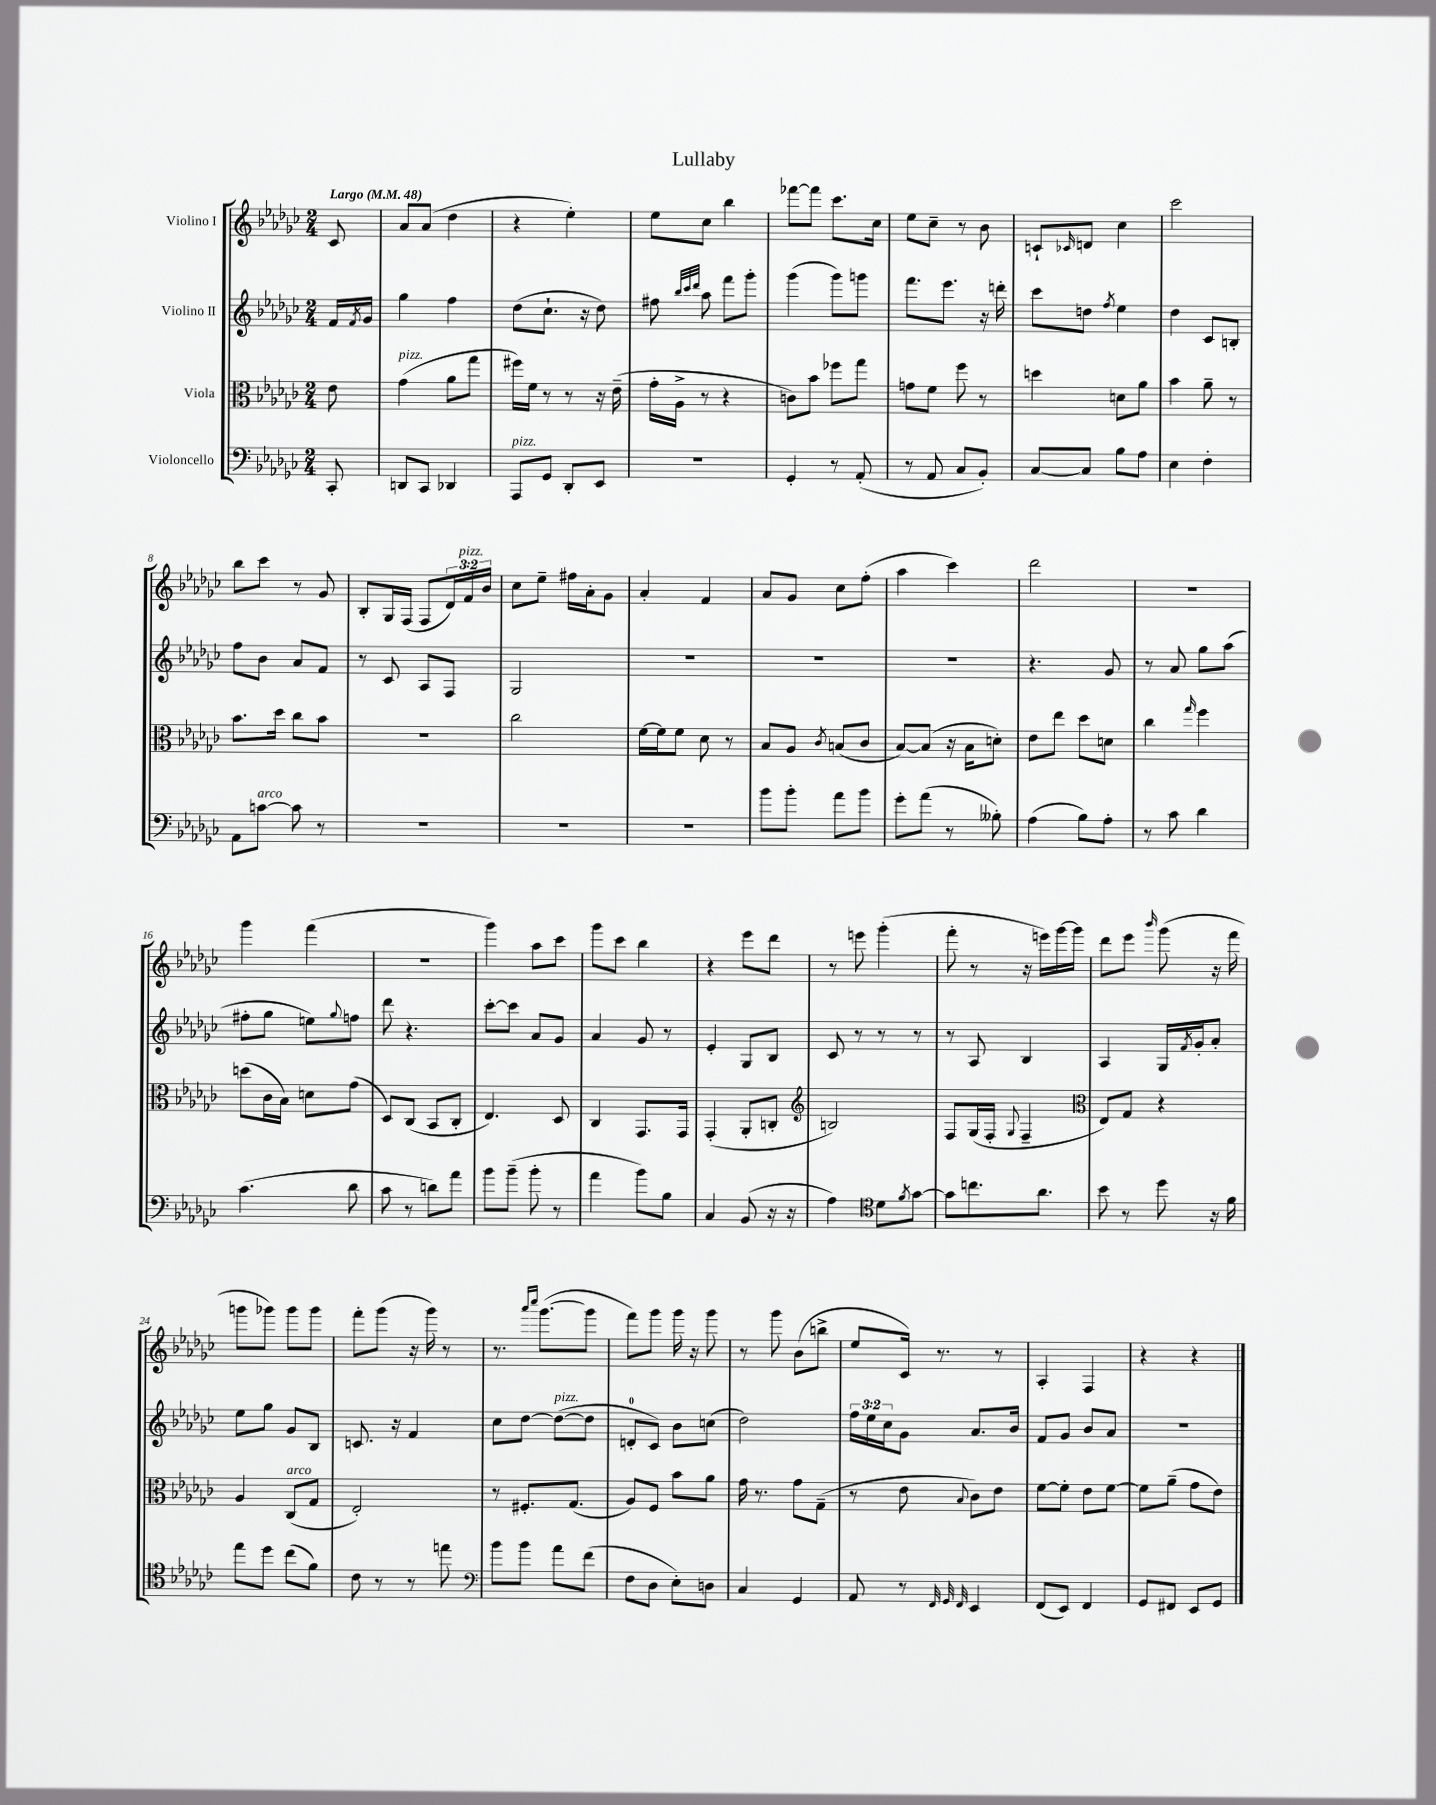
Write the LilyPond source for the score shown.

\header { title = "Lullaby" }
<<
\new StaffGroup <<
\new Staff = "s0" \with { instrumentName = "Violino I" } {
    \clef treble \key ges \major \numericTimeSignature \time 2/4 \override Staff.TupletNumber.text = #tuplet-number::calc-fraction-text \partial 8 \tempo "Largo" 4 = 48
    ces'8 |
    aes'8 aes'8( des''4 |
    r4 ees''4-.) |
    ees''8 ces''8 bes''4 |
    fes'''8~ fes'''8 ces'''8. ces''16 |
    ees''8 ces''8-- r8 bes'8 |
    c'8-! \grace { ces'16 } d'8 ces''4 |
    ces'''2 |
    bes''8 ces'''8 r8 ges'8 |
    bes8-. ges16 f16( f8 \tuplet 3/2 { des'16) f'16^\markup { \italic "pizz." } bes'16 } |
    ces''8 ees''8-- fis''16 aes'16-. ges'8 |
    aes'4-. f'4 |
    aes'8 ges'8 ces''8 f''8-.( |
    aes''4 ces'''4) |
    des'''2 |
    r2 |
    ges'''4 f'''4( |
    r2 |
    ges'''4) aes''8 ces'''8 |
    ges'''8 ces'''8 bes''4 |
    r4 ees'''8 des'''8 |
    r8 e'''8 ges'''4-.( |
    f'''8-. r8 r16 e'''16) ges'''16~ ges'''16 |
    des'''8 ees'''8 \grace { bes'''16 } ges'''8( r16 f'''16 |
    g'''8 ges'''8) ges'''8 ges'''8 |
    f'''8-. ges'''8( r16 ges'''16) r8 |
    r8. \grace { aes'''16 ces''''16 } ges'''8.~( ges'''8 |
    f'''8) ges'''8 ges'''16 r16 ges'''8 |
    r8 ges'''8 bes'8( b''8-> |
    ees''8 ces'16) r8. r8 |
    aes4-. f4 |
    r4 r4 \bar "|." |
}
\new Staff = "s1" \with { instrumentName = "Violino II" } {
    \clef treble \key ges \major \numericTimeSignature \time 2/4 \override Staff.TupletNumber.text = #tuplet-number::calc-fraction-text \partial 8
    f'16 \acciaccatura { f'8 } ges'16 |
    ges''4 f''4 |
    des''8( ces''8.-! r16 des''8) |
    fis''8 \grace { bes''32 ces'''32 des'''32 } aes''8 f'''8 ges'''8-. |
    ges'''4( ges'''8) g'''8 |
    f'''8. ees'''8. r16 d'''16-. |
    ces'''8 d''8 \acciaccatura { f''8 } ees''4 |
    des''4 ces'8 b8-. |
    f''8 bes'8 aes'8 f'8 |
    r8 ces'8 aes8 f8 |
    ges2 |
    R2 |
    R2 |
    R2 |
    r4. ges'8 |
    r8 aes'8 ges''8 aes''8( |
    fis''8-. ges''8 e''8) \appoggiatura { ges''8 } f''8 |
    des'''8 r4. |
    ces'''8~-. ces'''8 aes'8 ges'8 |
    aes'4 ges'8 r8 |
    ees'4-. ges8 bes8 |
    ces'8 r8 r8 r8 |
    r8 aes8 bes4 |
    aes4 ges16 \acciaccatura { f'8 } ges'16-. aes'8-. |
    ees''8 ges''8 ges'8 bes8 |
    c'8. r16 f'4 |
    ces''8 des''8~ des''8~^\markup { \italic "pizz." }( des''8 |
    d'8-0-. ces'8) bes'8 c''8( |
    des''2) |
    \tuplet 3/2 { f''16 ees''16 ces''16 } ges'8 aes'8. bes'16 |
    f'8 ges'8 bes'8 aes'8 |
    r2 \bar "|." |
}
\new Staff = "s2" \with { instrumentName = "Viola" } {
    \clef alto \key ges \major \numericTimeSignature \time 2/4 \partial 8
    ees'8 |
    ges'4^\markup { \italic "pizz." }( aes'8 ges''8 |
    fis''16) f'16 r8 r8 r16 ees'16--( |
    ges'16-. aes16-> r8 r4 |
    c'8) bes'8 fes''8 ges''8 |
    g'8 f'8 f''8 r8 |
    d''4 d'8 aes'8 |
    bes'4 aes'8-- r8 |
    bes'8. des''16 ces''8 bes'8 |
    r2 |
    ces''2 |
    f'16~ f'16 f'8 des'8 r8 |
    bes8 aes8 \acciaccatura { ces'8 } b8( ces'8 |
    bes8~) bes8( r16 bes16 d'8-.) |
    ees'8 ees''8 des''8 d'8 |
    ces''4 \grace { ges''16 } f''4 |
    d''8( ces'16 bes16) d'8 ges'8( |
    des8) ces8( bes,8 ces8-. |
    ees4.) des8 |
    ces4 ges,8. ges,16 |
    ges,4-.( aes,8-. c8-. |
    \clef treble b2) |
    f8 ges16( f16-. \appoggiatura { ges8 } f4-- |
    \clef alto ees8) ges8 r4 |
    aes4 ces8^\markup { \italic "arco" }( ges8 |
    ees2-.) |
    r8 fis8.-. ges8.( |
    aes8) f8 bes'8 aes'8 |
    ges'16 r8. ges'8 ges8--( |
    r8 ees'8 \appoggiatura { bes8 } ces'8) ees'8 |
    f'8~ f'8-. ees'8 f'8~ |
    f'8 aes'8--( ges'8 ees'8) \bar "|." |
}
\new Staff = "s3" \with { instrumentName = "Violoncello" } {
    \clef bass \key ges \major \numericTimeSignature \time 2/4 \partial 8
    ces,8-. |
    d,8 ces,8 des,4 |
    aes,,8^\markup { \italic "pizz." } ges,8 des,8-. ees,8 |
    r2 |
    ges,4-. r8 aes,8-.( |
    r8 aes,8 ces8 bes,8-.) |
    ces8~ ces8 bes8 aes8 |
    ees4 f4-. |
    aes,8 c'8~^\markup { \italic "arco" } c'8 r8 |
    R2 |
    R2 |
    R2 |
    bes'8 bes'8-. aes'8 bes'8 |
    ges'8-. aes'8( r8 beses8-.) |
    aes4( bes8) aes8-. |
    r8 ces'8 des'4 |
    ces'4.( des'8 |
    ces'8 r8 d'8) aes'8 |
    bes'8 bes'8--( bes'8-. r8 |
    aes'4 bes'8) bes8 |
    ces4 bes,8( r16 r16 |
    aes4) \clef tenor des'8 \acciaccatura { f'8 } ges'8~ |
    ges'8 c''8. aes'8. |
    bes'8 r8 des''8 r16 f'16 |
    ees''8 des''8 ces''8( f'8) |
    ces'8 r8 r8 e''8 |
    \clef bass bes'8 bes'8 aes'8 f'8( |
    f8 des8 ees8-.) d8 |
    ces4 ges,4 |
    aes,8 r8 \grace { f,32 ges,32 f,32 } ees,4 |
    f,8( ees,8) f,4 |
    ges,8 fis,8 ees,8 ges,8 \bar "|." |
}
>>
>>
